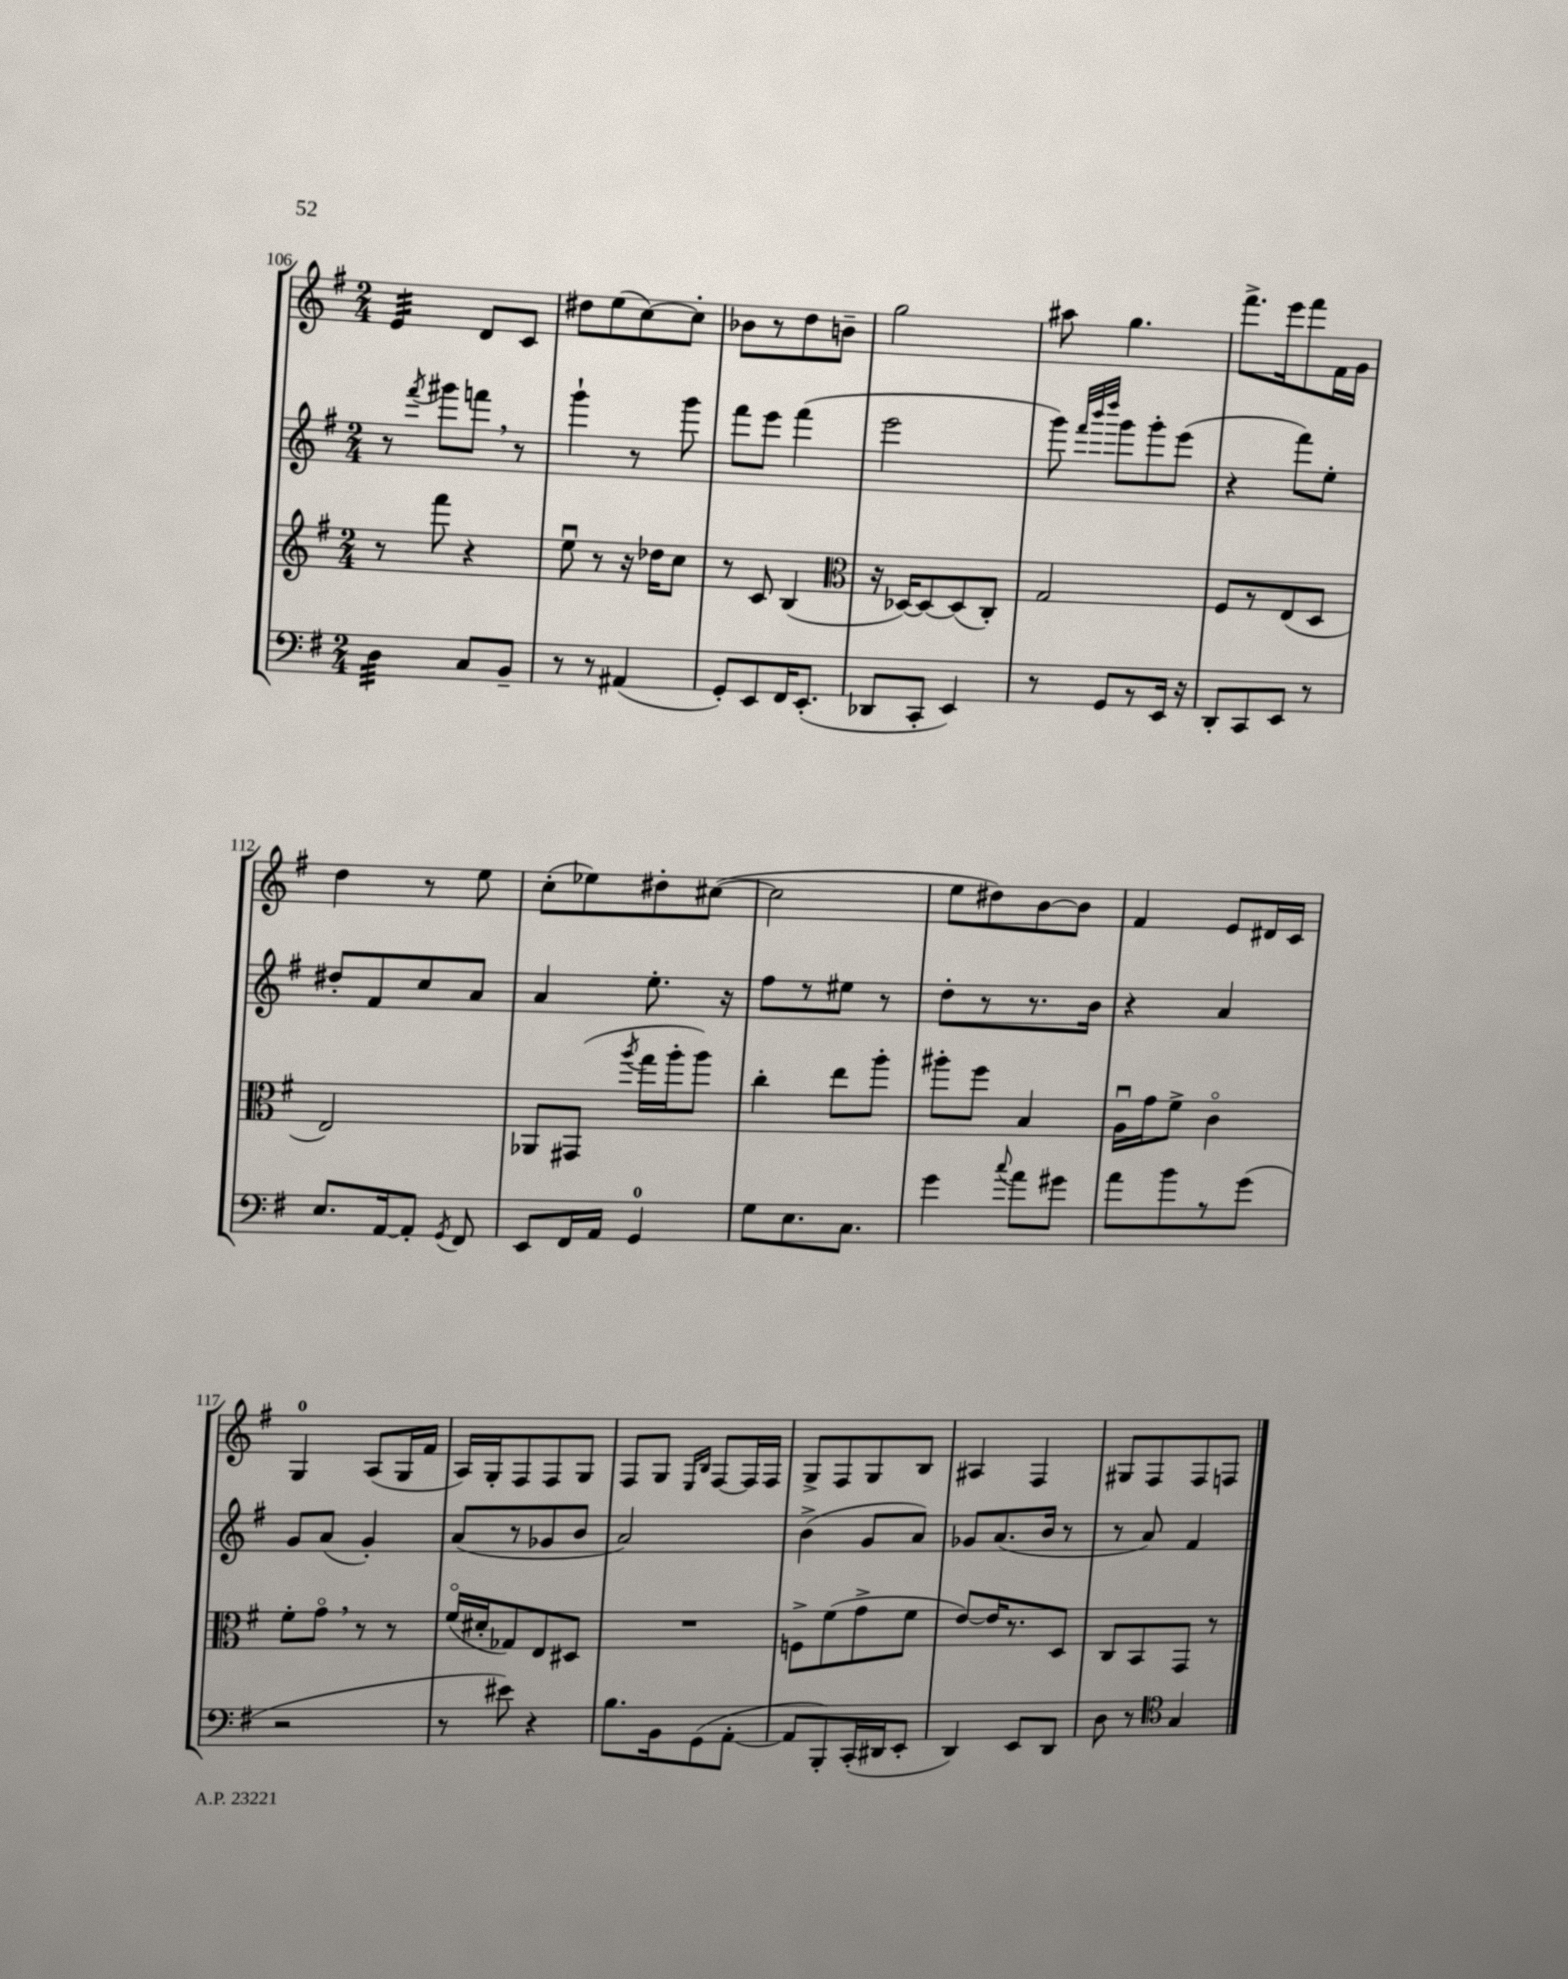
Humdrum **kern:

**kern	**kern	**kern	**kern
*staff4	*staff3	*staff2	*staff1
*clefF4	*clefG2	*clefG2	*clefG2
*k[f#]	*k[f#]	*k[f#]	*k[f#]
*M2/4	*M2/4	*M2/4	*M2/4
4D	8r	8r	4e
.	.	8qfff#	.
.	8fff#	8ggg#	.
8C	4r	8fff	8d
8BB~	.	8r	8c
=	=	=	=
8r	8eeu	4ggg`	8dd#
8r	8r	.	(8ee
(4AA#	16r	8r	[8cc)
.	16dd-	.	.
.	8cc	8ggg	8cc']
=	=	=	=
8GG')	8r	8fff#	8b-
8EE	8c	8eee	8r
16FF#	(4B	(4fff#	8dd
(8.EE'	.	.	.
.	.	.	8b~
=	=	=	=
*	*clefC3	*	*
8DD-	16r	2eee	2gg
.	[16D-)	.	.
8CC'	8D-_	.	.
4EE)	(8D-]	.	.
.	8C')	.	.
=	=	=	=
8r	2G	8ggg)	8aa#
.	.	32qqfff#	.
.	.	32qqbbb	.
.	.	32qqdddd	.
8GG	.	8ggg	4.gg
8r	.	8ggg'	.
16EE	.	(8eee	.
16r	.	.	.
=	=	=	=
8DD'	8F#	4r	8.fff#^
8CC	8r	.	.
.	.	.	16eee
8EE	(8E	8fff#)	8fff#
8r	8D	8ee'	16f#
.	.	.	16g
=	=	=	=
8.E	2E)	8dd#'	4dd
.	.	8f#	.
[16AA	.	.	.
8AA']	.	8cc	8r
8qGG	.	.	.
8FF#	.	8a	8ee
=	=	=	=
8EE	8AA-	4a	(8cc'
16FF#	(8GG#	.	8ee-)
16AA	.	.	.
.	8qaa	.	.
4GG	16gg	8.ee'	8dd#'
.	16aa'	.	.
.	8aa)	.	([8cc#
.	.	16r	.
=	=	=	=
8G	4cc'	8ff#	2cc#]
8.E	.	8r	.
.	8ee	8ee#	.
8.C	.	.	.
.	8aa'	8r	.
=	=	=	=
4g	8aa#'	8dd'	8ee
.	8ff#	8r	8dd#)
8qqcc	.	.	.
8a	4B	8.r	[8b
8g#	.	.	8b]
.	.	16b	.
=	=	=	=
8a	16Au	4r	4f#
.	16g	.	.
8b	8f#^	.	.
8r	4co	4a	8e
(8g	.	.	16d#
.	.	.	16c
=	=	=	=
2r	8f#'	8g	4G
.	8go	(8a	.
.	8r	4g')	(8A
.	8r	.	16G
.	.	.	16f#
=	=	=	=
8r	(16f#o	(8a	16A)
.	16d#'	.	16G'
8e#)	8G-)	8r	8F#
4r	8E	8g-	8F#
.	8D#	8b	8G
=	=	=	=
8.B	2r	2a)	8F#
.	.	.	8G
16BB	.	.	.
.	.	.	16qqE
.	.	.	16qqB
(8GG	.	.	[8F#
[8AA'	.	.	16F#]
.	.	.	16F#
=	=	=	=
8AA]	8F^	(4b^	8G^
8BBB')	(8f#	.	8F#
(16CC'	8g^	8g	8G
16DD#	.	.	.
8EE'	8f#	8a)	8B
=	=	=	=
4DD)	[8e)	8g-	4A#
.	16e]	(8.a	.
.	8.r	.	.
8EE	.	.	4F#
.	.	16b	.
8DD	8D	8r	.
=	=	=	=
8D	8C	8r	8G#
8r	8BB	8a)	8F#
*clefC4	*	*	*
4G	8GG	4f#	8F#
.	8r	.	8F
==	==	==	==
*-	*-	*-	*-
